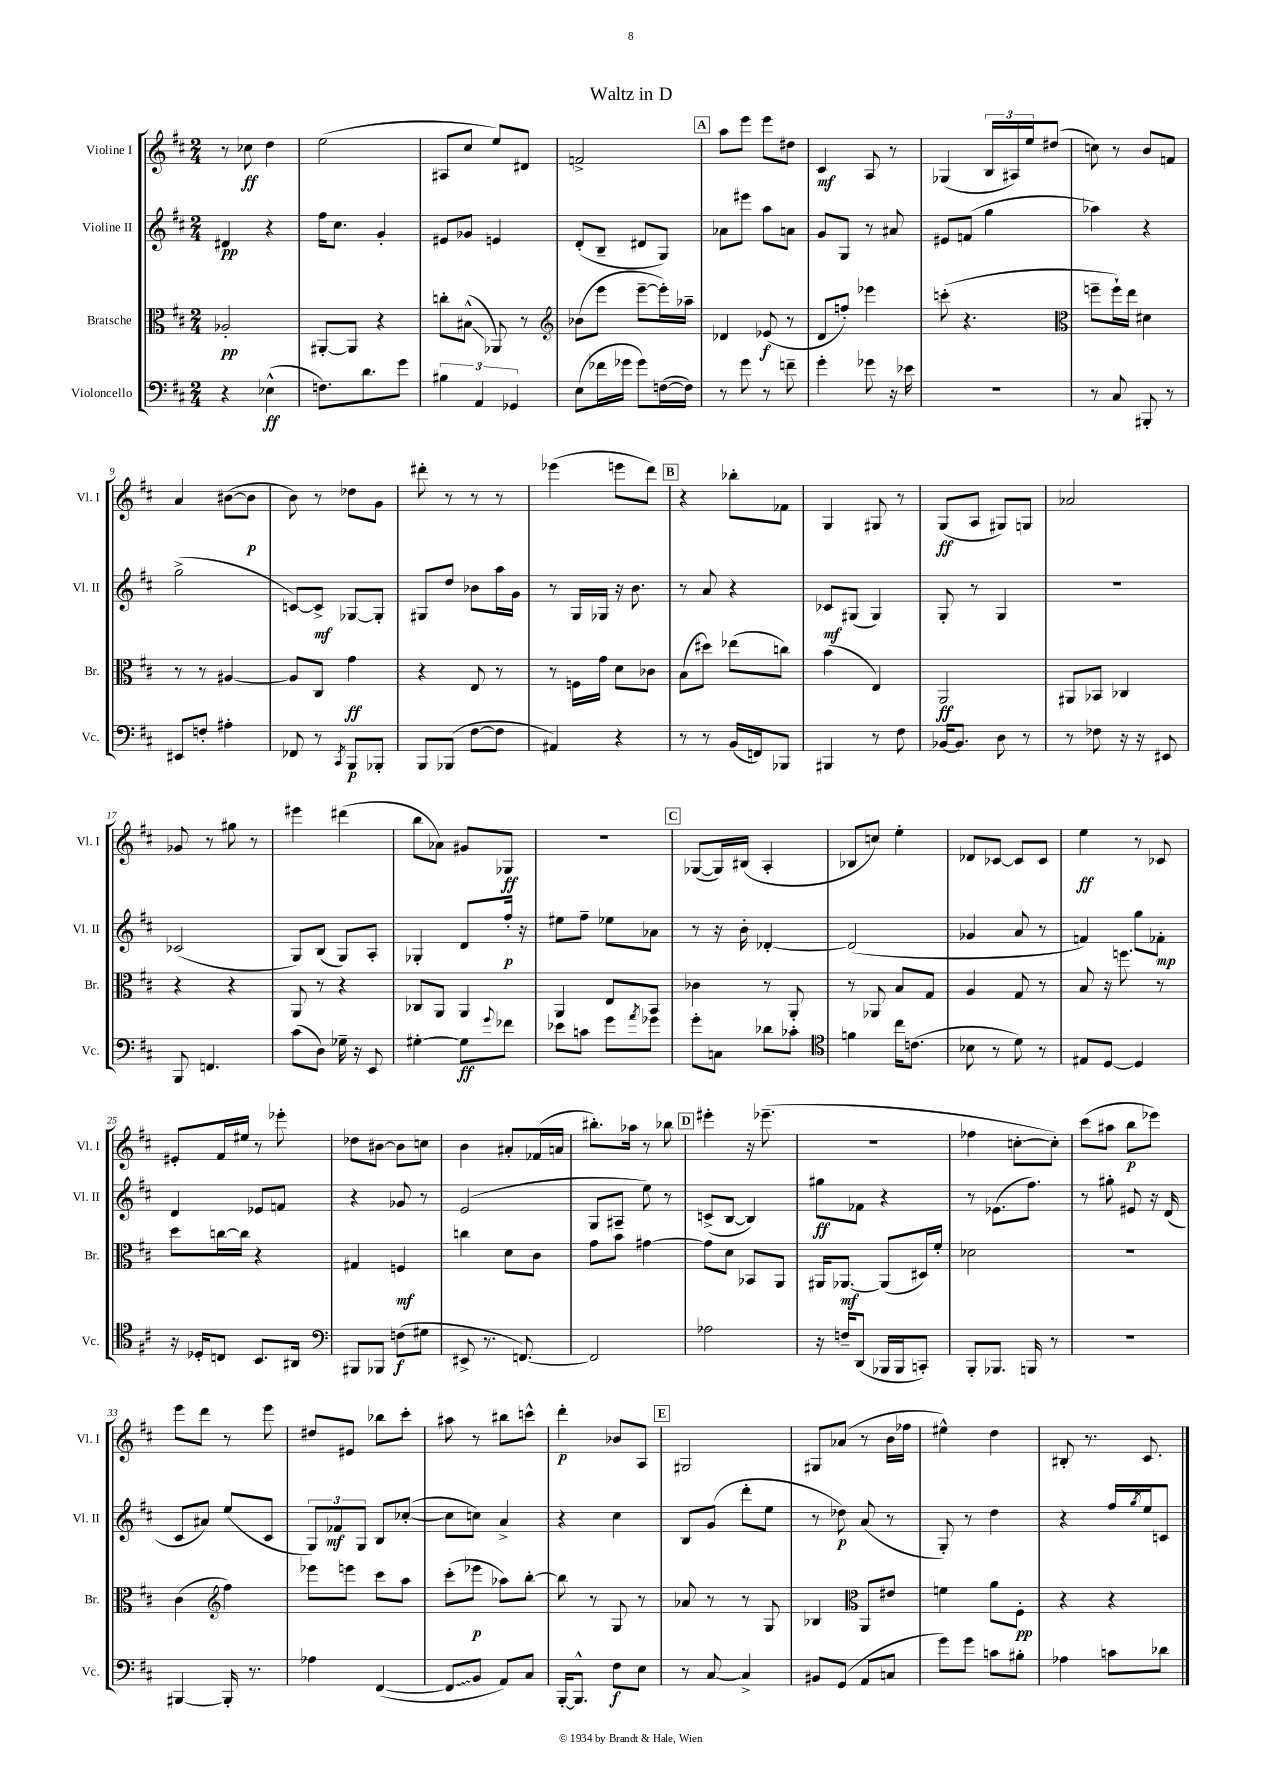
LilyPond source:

\header { title = "Waltz in D" }
<<
\new StaffGroup <<
\new Staff = "s0" \with { instrumentName = "Violine I" shortInstrumentName = "Vl. I" } {
    \clef treble \key d \major \numericTimeSignature \time 2/4
    r8 ces''8\ff d''4 |
    e''2( |
    ais8 cis''8 e''8) dis'8 |
    f'2-> |
    \mark \markup { \box "A" } a''8 e'''8 e'''8 dis''8 |
    cis'4\mf a8 r8 |
    ges4( \tuplet 3/2 { b16 ais16) e''16 } dis''8( |
    c''8) r8 b'8 f'8 |
    a'4 bis'8~( bis'8\p |
    b'8) r8 des''8 g'8 |
    dis'''8-. r8 r8 r8 |
    ees'''4( e'''8 d'''8) |
    \mark \markup { \box "B" } r4 bes''8-. fes'8 |
    g4 gis8 r8 |
    g8\ff( a8 gis8) g8 |
    aes'2 |
    ges'8 r8 gis''8 r8 |
    eis'''4 dis'''4( |
    b''8 aes'8) gis'8 ges8\ff |
    R2 |
    \mark \markup { \box "C" } ges8~( ges16) bis16( a4-. |
    bes8 c''8) e''4-. |
    des'8 ces'8~ ces'8 ces'8 |
    e''4\ff r8 ces'8 |
    eis'8-. fis'16 eis''16 r8 ees'''8-. |
    des''8 bis'8~ bis'8 c''8 |
    b'4 ais'8-. fes'16( a'16 |
    bis''8.-.) aes''16 r8 bes''8 |
    \mark \markup { \box "D" } eis'''4-. r16 ees'''8.--( |
    R2 |
    fes''4 c''8~-. c''8-.) |
    cis'''8( ais''8 b''8\p ees'''8) |
    e'''8 d'''8 r8 e'''8 |
    dis''8 eis'8 bes''8 cis'''8-. |
    ais''8 r8 bis''8 c'''8-^ |
    d'''4-.\p bes'8 a8 |
    \mark \markup { \box "E" } gis2 |
    gis8 aes'8( r8 b'16 fes''16 |
    eis''4-^) d''4 |
    bis8-. r8. cis'8. \bar "|." |
}
\new Staff = "s1" \with { instrumentName = "Violine II" shortInstrumentName = "Vl. II" } {
    \clef treble \key d \major \numericTimeSignature \time 2/4
    dis'4\pp r4 |
    fis''16 cis''8. g'4-. |
    eis'8 ges'8 e'4 |
    d'8-.( b8-- dis'8 g8) |
    \mark \markup { \box "A" } aes'8 eis'''8 a''8 a'8 |
    g'8 g8 r8 ais'8 |
    eis'8 f'8( g''4 |
    aes''4) r4 |
    g''2->( |
    c'8~) c'8->\mf ges8~ ges8-. |
    gis8 d''8 bes'8 a''16 g'16 |
    r8 g16 ges16 r16 b'8. |
    \mark \markup { \box "B" } r8 a'8 r4 |
    ces'8\mf gis8( gis4) |
    g8-. r8 g4 |
    r2 |
    ces'2( |
    g8) b8( g8) a8-. |
    ges4-. d'8 fis''16-.\p r16 |
    eis''8 fis''8-- ees''8 aes'8 |
    \mark \markup { \box "C" } r8 r16 b'16-. des'4~-. |
    des'2( |
    ges'4 a'8 r8 |
    f'4) g''8 fes'8-.\mp |
    d'4 ees'8 f'8 |
    r4 ges'8 r8 |
    e'2( |
    g8 ais8-- e''8) r8 |
    \mark \markup { \box "D" } c'8->( b8~ b4) |
    gis''8\ff fes'8 r4 |
    r8 ees'8.( fis''8.) |
    r8 gis''8-. eis'8 r16 d'16( |
    cis'8 ais'8) e''8( cis'8 |
    \tuplet 3/2 { g8) fes'8\mf g8 } b8 ces''8~-.( |
    ces''8 c''8) a'4-> |
    r4 cis''4 |
    \mark \markup { \box "E" } b8 g'8( d'''8-. e''8 |
    r8 des''8\p) a'8( r8 |
    g8-.) r8 d''4 |
    r4 fis''16 \acciaccatura { g''8 } e''16 c'8 \bar "|." |
}
\new Staff = "s2" \with { instrumentName = "Bratsche" shortInstrumentName = "Br." } {
    \clef alto \key d \major \numericTimeSignature \time 2/4
    aes2-.\pp |
    ais,8~-. ais,8 r4 |
    c''8-. bis8-^\glissando( aes,8) r8 |
    \clef treble bes'8( e'''8 e'''8~-- e'''16-.) aes''16-- |
    \mark \markup { \box "A" } des'4 ees'8\f( r8 |
    d'8 f''8-.) ees'''4 |
    c'''8-.( r4. |
    \clef alto f''8-- f''16-!) e''16 dis'4 |
    r8 r8 ais4~ |
    ais8 cis8 g'4\ff |
    r4 e8 r8 |
    r8 f16 g'16 d'8 ces'8 |
    \mark \markup { \box "B" } b8( dis''8) ees''8( c''8) |
    b'4( e4) |
    a,2\ff |
    ais,8 bes,8 ces4 |
    r4 r4 |
    a,8 r8 r4 |
    ces8 a,8 a,4 |
    a,4 e8 b,8 |
    \mark \markup { \box "C" } ces'4 r8 a,8-. |
    r8 aes,8 b8 g8 |
    a4 g8 r8 |
    b8 r16 f''8. r8 |
    d''8 c''16~ c''16 r4 |
    gis4 f4\mf |
    c''4 d'8 cis'8 |
    g'8 b'8 gis'4~ |
    \mark \markup { \box "D" } gis'8 d'8 bes,8 a,8 |
    ais,16 aes,8.~\mf aes,8( dis16) fis'16-. |
    des'2 |
    R2 |
    cis'4( \clef treble fis''4) |
    ees'''8 e'''8 cis'''8 a''8 |
    cis'''8-.( ees'''8\p aes''8) b''8~-. |
    b''8 r8 g8 r8 |
    \mark \markup { \box "E" } aes'8 r8 r8 g8 |
    bes4 \clef alto a,8 eis'8 |
    f'4 a'8 fis8-.\pp |
    r4 r4 \bar "|." |
}
\new Staff = "s3" \with { instrumentName = "Violoncello" shortInstrumentName = "Vc." } {
    \clef bass \key d \major \numericTimeSignature \time 2/4
    r4 ees4-^\ff( |
    f8.) d'8. g'8 |
    \tuplet 3/2 { bis4 a,4 ges,4 } |
    e8( fes'16 ges'16 ges'8) f16~( f16) |
    \mark \markup { \box "A" } r8 g'8 r8 f'8-- |
    g'4-. ges'8 r16 ees'16 |
    R2 |
    r8 cis8 bis,,8-. r8 |
    eis,8 f8-. ais4-. |
    fes,8 r8 \acciaccatura { cis,8 } b,,8\p bes,,8-. |
    b,,8 bes,,8( fis8~ fis8 |
    ais,4) r4 |
    \mark \markup { \box "B" } r8 r8 b,16( f,16) bes,,8 |
    bis,,4 r8 fis8 |
    bes,16~ bes,8. d8 r8 |
    r8 fes8 r16 r16 eis,8 |
    b,,8 f,4. |
    cis'8( d8) ges16-- r16 e,8 |
    gis4~-. gis8\ff \appoggiatura { g'8 } fes'8 |
    ees'8 c'8 g'8 \acciaccatura { a'8 } ges'8 |
    \mark \markup { \box "C" } g'8-. c8 des'8 ces'8-. |
    \clef tenor f'4 cis''16 c'8.( |
    bes8 r8 d'8) r8 |
    eis8 d8~ d4 |
    r16 des16-. c8 b,8. ais,16 |
    \clef bass bis,,8 bes,,8 f8\f( gis8 |
    eis,8-> r8. f,8.~) |
    f,2 |
    \mark \markup { \box "D" } aes2 |
    r16 f16-- d,8( bes,,16 bes,,16 c,8-.) |
    b,,8-. bes,,8. b,,16 r8 |
    R2 |
    bis,,4~ bis,,16-. r8. |
    aes4 fis,4~( |
    \once \override Glissando.style = #'zigzag fis,8\glissando b,8 a,8) cis8 |
    b,,16~-. b,,8.-^ fis8\f e8 |
    \mark \markup { \box "E" } r8 cis8~ cis4-> |
    bis,8 g,8( a,8 c8 |
    g'8) g'8 c'8 bis8-. |
    aes4 c'8 des'8 \bar "|." |
}
>>
>>
